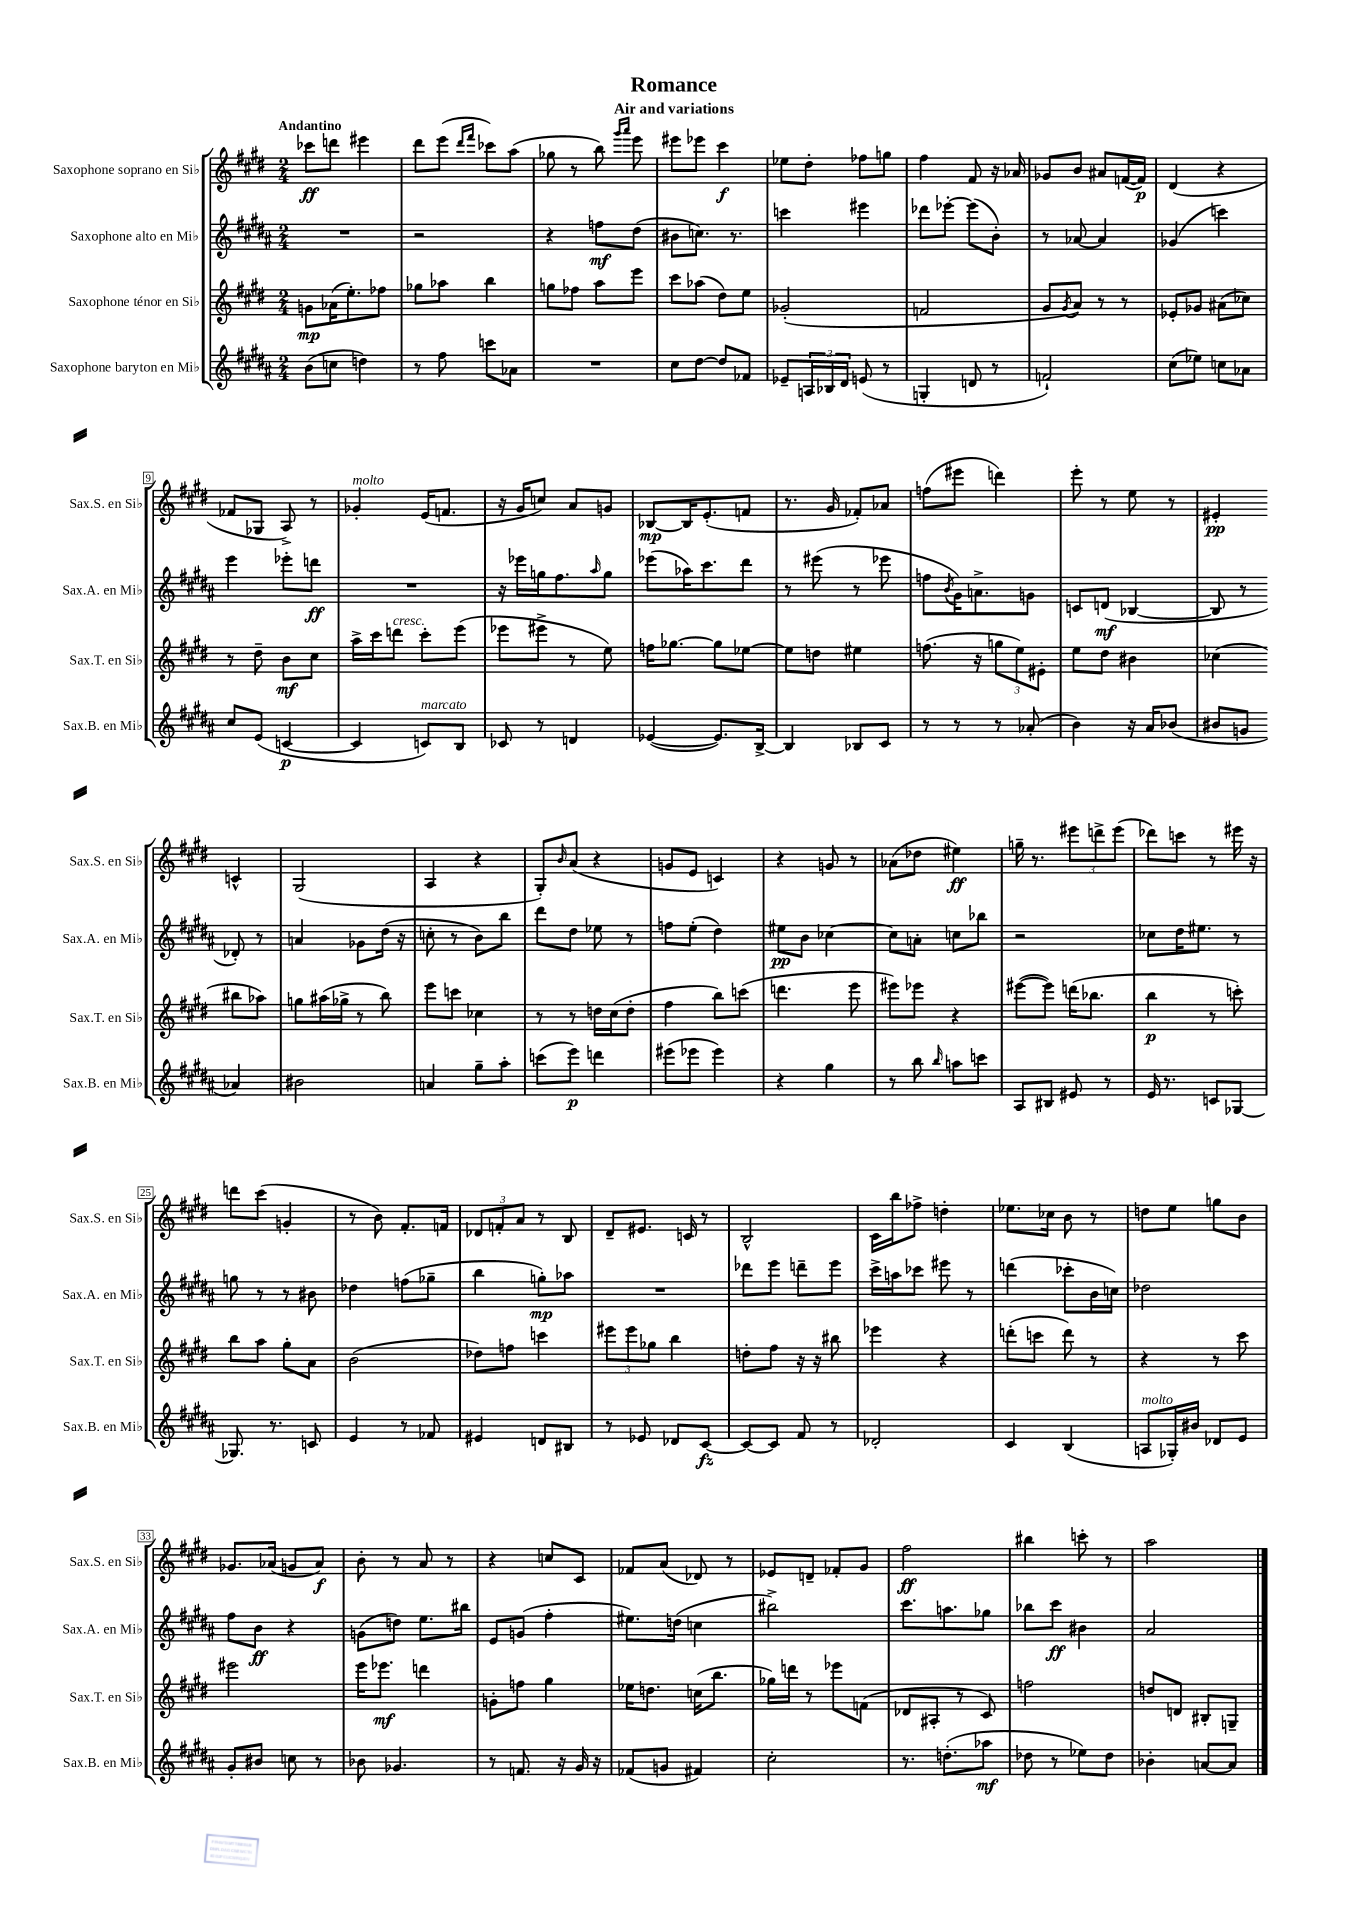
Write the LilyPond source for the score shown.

\header { title = "Romance" subtitle = "Air and variations" }
<<
\new StaffGroup <<
\new Staff = "s0" \with { instrumentName = "Saxophone soprano en Sib" shortInstrumentName = "Sax.S. en Sib" } {
    \clef treble \key e \major \numericTimeSignature \time 2/4 \tempo "Andantino"
    ces'''8\ff d'''8 eis'''4 |
    dis'''8 e'''8( \grace { dis'''16 fis'''16 } ces'''8) a''8( |
    ges''8 r8 b''8) \grace { gis'''16 a'''16 } e'''8 |
    eis'''8 ees'''8 cis'''4\f |
    ees''8 dis''8-. fes''8 g''8 |
    fis''4 fis'8 r16 aes'16 |
    ges'8 b'8 ais'8 f'16~( f'16\p) |
    dis'4( r4 |
    fes'8 ges8 a8->) r8 |
    ges'4-.^\markup { \italic "molto" } e'16( f'8. |
    r16 gis'16 c''8) a'8 g'8 |
    bes8~\mp bes16 e'8.-.( f'8 |
    r8. gis'16 fes'8-.) aes'8 |
    f''8( eis'''8 d'''4) |
    e'''8-. r8 e''8 r8 |
    eis'4-.\pp c'4-^ |
    gis2( |
    a4 r4 |
    gis8-.) \grace { b'16 } a'8( r4 |
    g'8 e'8 c'4) |
    r4 g'8 r8 |
    aes'8( des''8 eis''4\ff) |
    g''16-- r8. \tuplet 3/2 { eis'''8 d'''8-> eis'''8( } |
    des'''8) c'''8 r8 eis'''16 r16 |
    d'''8 cis'''8( g'4-. |
    r8 b'8) fis'8.-. f'16 |
    \tuplet 3/2 { des'8 f'8-. a'8 } r8 b8 |
    dis'8-- eis'8. c'16 r8 |
    b2-^ |
    cis'16 b''16 fes''8-> d''4-. |
    ees''8. ces''16 b'8 r8 |
    d''8 e''8 g''8 b'8 |
    ges'8. aes'16( g'8 aes'8\f) |
    b'8-. r8 a'8 r8 |
    r4 c''8 cis'8 |
    fes'8 a'8( des'8) r8 |
    ees'8 d'8-- fes'8-. gis'8 |
    fis''2\ff |
    bis''4 c'''8-. r8 |
    a''2 \bar "|." |
}
\new Staff = "s1" \with { instrumentName = "Saxophone alto en Mib" shortInstrumentName = "Sax.A. en Mib" } {
    \clef treble \key b \major \numericTimeSignature \time 2/4
    R2 |
    r2 |
    r4 f''8\mf dis''8( |
    bis'8 c''8.) r8. |
    c'''4 eis'''4 |
    des'''8 ees'''8~-. ees'''8( b'8-.) |
    r8 aes'8~ aes'4 |
    ges'4( c'''4) |
    e'''4 ees'''8-. d'''8\ff |
    R2 |
    r16 ees'''16 g''16 fis''8. \grace { ais''16 } g''8 |
    ees'''8( aes''16) cis'''8. dis'''8 |
    r8 eis'''8( r8 ees'''8 |
    f''8 \acciaccatura { b'8 } gis'16) a'8.-> g'8 |
    c'8 d'8\mf( bes4~ |
    bes8 r8 des'8-.) r8 |
    a'4 ges'8 dis''16( r16 |
    c''8-. r8 b'8) b''8 |
    dis'''8 dis''8 ees''8 r8 |
    f''8 e''8-.( dis''4) |
    eis''8\pp b'8 ces''4~ |
    ces''8 a'8-. c''8 bes''8 |
    r2 |
    ces''8 dis''16 eis''8. r8 |
    g''8 r8 r8 bis'8 |
    des''4 f''8( ges''8-- |
    b''4 g''8-.\mp) aes''8 |
    R2 |
    des'''8 e'''8 d'''8-- e'''8 |
    cis'''16-> a''16 ces'''8 eis'''8 r8 |
    d'''4( ces'''8-. b'16 c''16) |
    des''2 |
    fis''8 b'8\ff r4 |
    g'8( d''8) e''8. bis''16 |
    e'8 g'8( fis''4-. |
    eis''8.) d''16( c''4 |
    bis''2->) |
    cis'''8. a''8. ges''8 |
    bes''8 cis'''8\ff bis'4 |
    ais'2 \bar "|." |
}
\new Staff = "s2" \with { instrumentName = "Saxophone ténor en Sib" shortInstrumentName = "Sax.T. en Sib" } {
    \clef treble \key e \major \numericTimeSignature \time 2/4
    g'8\mp aes'16( e''8.-.) fes''8 |
    ges''8 aes''8 b''4 |
    g''8 fes''8 a''8 e'''8 |
    cis'''8 aes''8( dis''8) e''8 |
    ges'2-.( |
    f'2 |
    gis'8 \acciaccatura { gis'8 } a'8) r8 r8 |
    ees'8-. ges'8 ais'8( ces''8) |
    r8 dis''8-- b'8\mf cis''8 |
    a''16-> cis'''16 d'''8^\markup { \italic "cresc." } cis'''8-. e'''8( |
    ees'''8 eis'''8-> r8 e''8) |
    f''16 ges''8.~ ges''8 ees''8~ |
    ees''8 d''8 eis''4 |
    f''8.( r16 \tuplet 3/2 { g''8 e''8) eis'8-. } |
    e''8 dis''8 bis'4 |
    ces''4( bis''8 aes''8) |
    g''8 ais''16( ges''16-> r8 b''8) |
    e'''8 c'''8 ces''4 |
    r8 r8 d''16 cis''16( d''8-. |
    fis''4 b''8) c'''8( |
    d'''4. e'''8 |
    eis'''8) ees'''8 r4 |
    eis'''8~( eis'''8) d'''16( bes''8. |
    b''4\p r8 c'''8-.) |
    b''8 a''8 gis''8-. a'8 |
    b'2( |
    des''8) f''8 c'''4 |
    \tuplet 3/2 { eis'''8 eis'''8 ges''8 } b''4 |
    d''8-. fis''8 r16 r16 bis''8 |
    ees'''4 r4 |
    d'''8-.( c'''8 d'''8) r8 |
    r4 r8 cis'''8 |
    eis'''2 |
    e'''16 ees'''8.\mf d'''4 |
    g'8-. f''8 gis''4 |
    ees''16 d''8. c''16( b''8. |
    ges''16) d'''16 r8 ees'''8 f'8( |
    des'8 ais8-. r8 cis'8) |
    f''2 |
    d''8 d'8 bis8-. g8-- \bar "|." |
}
\new Staff = "s3" \with { instrumentName = "Saxophone baryton en Mib" shortInstrumentName = "Sax.B. en Mib" } {
    \clef treble \key b \major \numericTimeSignature \time 2/4
    b'8( c''8 d''4) |
    r8 fis''8 c'''8 aes'8 |
    R2 |
    cis''8 dis''8~ dis''8 fes'8 |
    ees'8-- \tuplet 3/2 { a16 bes16 dis'16 } e'8( r8 |
    g4-. d'8 r8 |
    f'2-!) |
    cis''8( ees''8) c''8 aes'8 |
    cis''8 e'8( c'4~\p |
    c'4 c'8^\markup { \italic "marcato" }) b8 |
    ces'8 r8 d'4 |
    ees'4~( ees'8.) b16~-> |
    b4 bes8 cis'8 |
    r8 r8 r8 aes'8-.( |
    b'4) r16 ais'16 bes'8( |
    bis'8 g'8 aes'4) |
    bis'2 |
    a'4 gis''8-- ais''8-. |
    c'''8( e'''8\p) d'''4 |
    eis'''8( ees'''8 ees'''4) |
    r4 gis''4 |
    r8 b''8 \grace { b''16 } a''8 c'''8 |
    ais8 bis8 eis'8 r8 |
    e'16 r8. c'8 ges8~ |
    ges8. r8. c'8 |
    e'4 r8 fes'8 |
    eis'4 d'8 bis8 |
    r8 ees'8 des'8 cis'8~\fz |
    cis'8~ cis'8 fis'8 r8 |
    des'2-. |
    cis'4 b4( |
    a8^\markup { \italic "molto" } ges16-.) bis'16 des'8 e'8 |
    gis'8-. bis'8 c''8 r8 |
    bes'8 ges'4. |
    r8 f'8. r16 gis'16 r16 |
    fes'8( g'8 fis'4) |
    cis''2-. |
    r8. d''8.-.( aes''8\mf |
    des''8 r8 ees''8) des''8 |
    bes'4-. a'8~ a'8 \bar "|." |
}
>>
>>
\layout { \context { \Score \override BarNumber.stencil = #(make-stencil-boxer 0.1 0.3 ly:text-interface::print) } }
